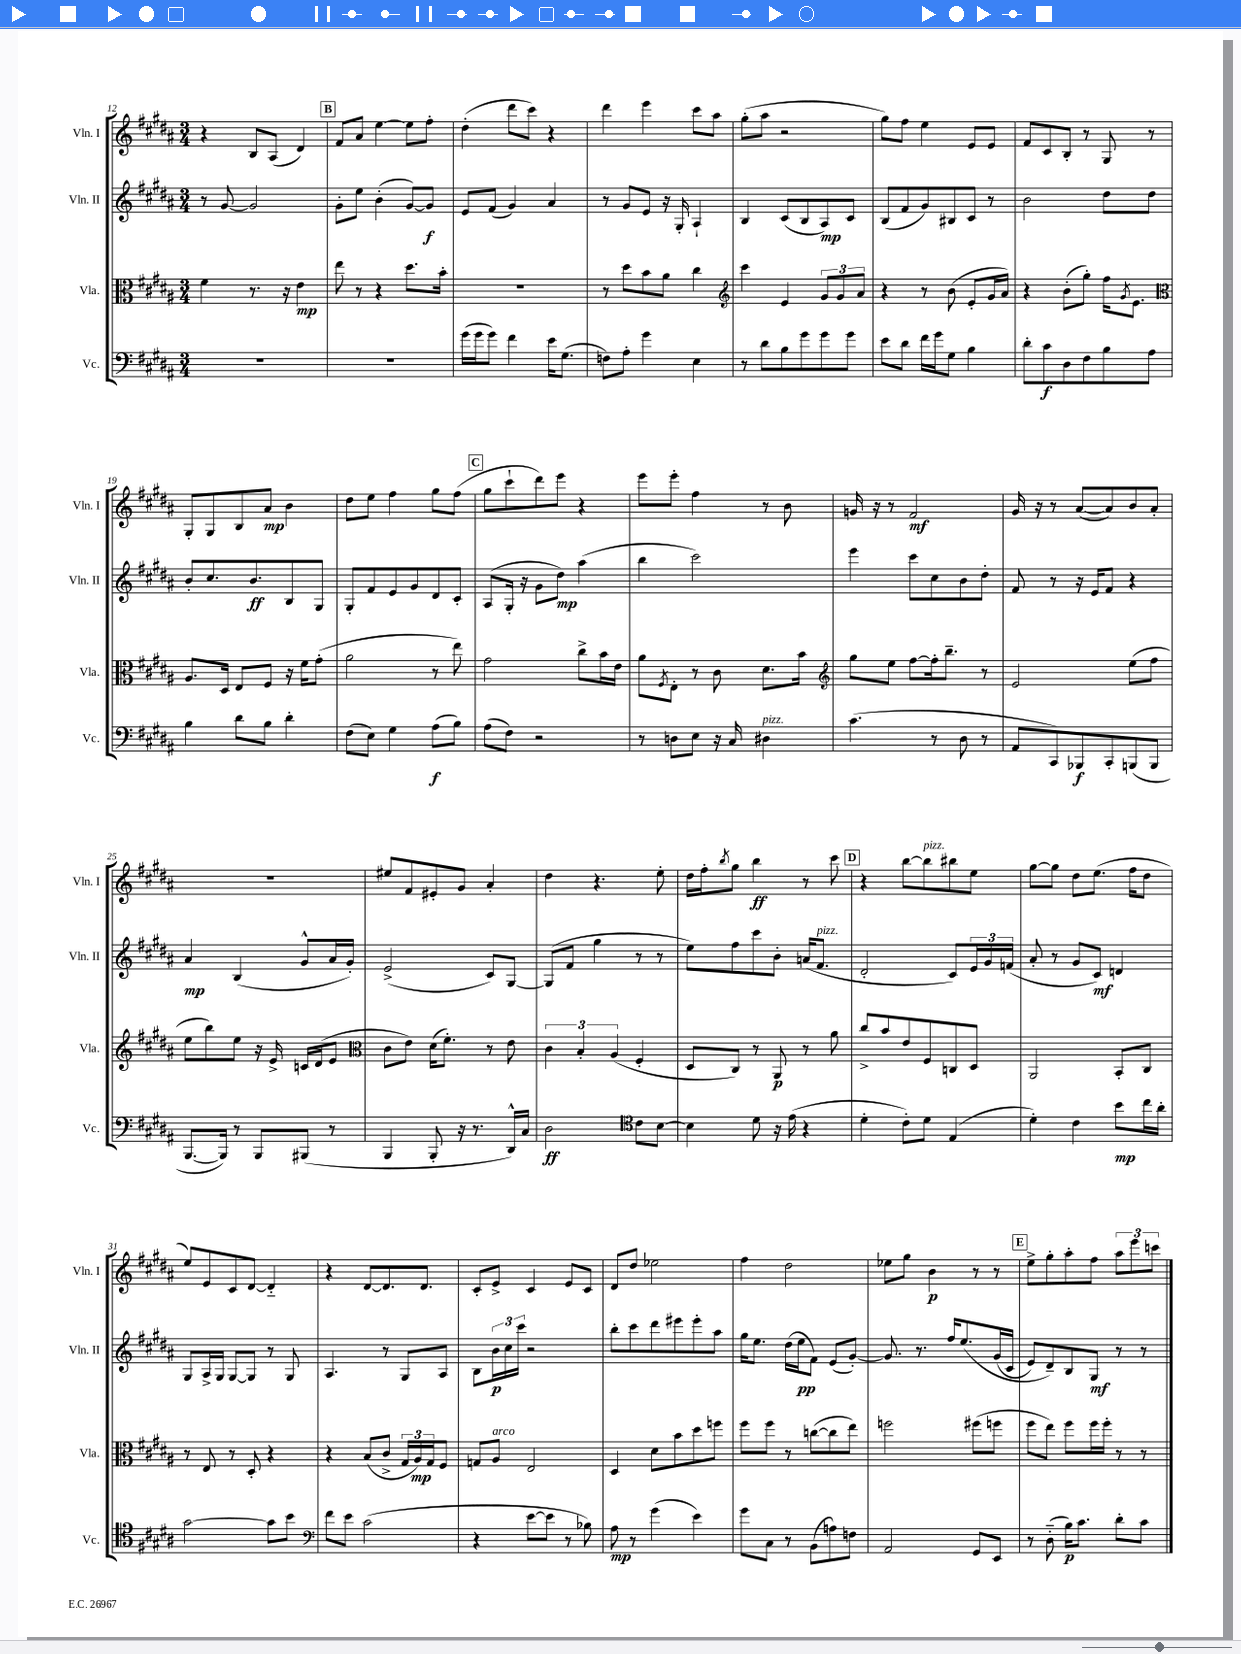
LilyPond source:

<<
\new StaffGroup <<
\new Staff = "s0" \with { instrumentName = "Vln. I" shortInstrumentName = "Vln. I" } {
    \clef treble \key b \major \numericTimeSignature \time 3/4
    r4 b8 ais8( dis'4) |
    \mark \markup { \box "B" } fis'8 ais'8 e''4~ e''8 fis''8-. |
    dis''4-.( dis'''8 cis'''8) r4 |
    dis'''4 e'''4 cis'''8 ais''8 |
    gis''8-.( ais''8 r2 |
    gis''8) fis''8 e''4 e'8 e'8 |
    fis'8 cis'8 b8-. r8 gis8 r8 |
    gis8-. gis8 b8 ais'8\mp b'4 |
    dis''8 e''8 fis''4 gis''8 fis''8( |
    \mark \markup { \box "C" } gis''8 cis'''8-! dis'''8) e'''8 r4 |
    e'''8 e'''8-. fis''4 r8 b'8 |
    g'16 r16 r8 fis'2\mf |
    gis'16 r16 r8 ais'8~( ais'8) b'8 ais'8-. |
    R2. |
    eis''8 fis'8 eis'8-. gis'8 ais'4-. |
    dis''4 r4. e''8-. |
    dis''16 fis''16-. \acciaccatura { b''8 } gis''8 b''4\ff r8 cis'''8 |
    \mark \markup { \box "D" } r4 b''8~ b''8^\markup { \italic "pizz." } bis''8 e''8 |
    gis''8~ gis''8 dis''8 e''8.( fis''16 dis''8 |
    e''8) e'8 cis'8 dis'8~ dis'4-_ |
    r4 dis'8~ dis'8. dis'8. |
    cis'8-. e'8-> cis'4 e'8 cis'8 |
    dis'8 dis''8 ees''2 |
    fis''4 dis''2 |
    ees''8 gis''8 b'4\p r8 r8 |
    \mark \markup { \box "E" } e''8-> gis''8-. ais''8-. fis''8 \tuplet 3/2 { ais''8 e'''8 c'''8 } \bar "|." |
}
\new Staff = "s1" \with { instrumentName = "Vln. II" shortInstrumentName = "Vln. II" } {
    \clef treble \key b \major \numericTimeSignature \time 3/4
    r8 gis'8~ gis'2 |
    \mark \markup { \box "B" } gis'8-. e''8 b'4-.( gis'8~) gis'8\f |
    e'8 fis'8( gis'4) ais'4 |
    r8 gis'8 e'8 r16 gis16-. ais4-! |
    b4 cis'8( b8 ais8\mp) cis'8 |
    b8( fis'8 gis'8) bis8 cis'8 r8 |
    b'2 dis''8 dis''8 |
    b'8-. cis''8. b'8.\ff b8 gis8 |
    gis8-. fis'8 e'8 gis'8 dis'8 cis'8-. |
    \mark \markup { \box "C" } ais8( gis16-. r16 gis'8 dis''8\mp) ais''4( |
    b''4 cis'''2) |
    e'''4 cis'''8 cis''8 b'8 dis''8-. |
    fis'8 r8 r16 e'16 fis'8 r4 |
    ais'4\mp b4( gis'8-^ ais'16 gis'16-.) |
    e'2->( cis'8) gis8~ |
    gis8( fis'8 gis''4 r8 r8 |
    e''8) fis''8 cis'''8 b'8-. a'16( fis'8.^\markup { \italic "pizz." } |
    \mark \markup { \box "D" } dis'2-. cis'8) \tuplet 3/2 { e'16 gis'16 f'16( } |
    ais'8-. r8 gis'8 cis'8\mf) d'4 |
    gis8 ais16-> gis16 gis8~ gis8 r8 gis8 |
    ais4. r8 gis8 ais8 |
    b8 \tuplet 3/2 { b'16\p cis''16 cis'''16 } r2 |
    b''8-. cis'''8 dis'''8 eis'''8 eis'''8-. ais''8 |
    gis''16 e''8. dis''16( e''16\pp fis'8) e'8( gis'8~-.) |
    gis'8. r8. fis''16 e''8.\( gis'16( cis'16 |
    \mark \markup { \box "E" } e'8) dis'8--\) b8 gis8\mf r8 r8 \bar "|." |
}
\new Staff = "s2" \with { instrumentName = "Vla." shortInstrumentName = "Vla." } {
    \clef alto \key b \major \numericTimeSignature \time 3/4
    fis'4 r8. r16 e'4\mp |
    \mark \markup { \box "B" } e''8 r8 r4 dis''8. b'16-. |
    R2. |
    r8 dis''8 b'8 ais'8 cis''4 |
    \clef treble cis'''4 e'4 \tuplet 3/2 { gis'8 gis'8 ais'8 } |
    r4 r8 b'8( e'8-. gis'16 ais'16) |
    r4 b'8-.( gis''8-.) fis''16 \acciaccatura { gis'8 } e'8. |
    \clef alto ais8. dis16 e8 fis8 r16 fis'16 gis'8-.( |
    ais'2 r8 e''8) |
    \mark \markup { \box "C" } gis'2 cis''8-> b'16 e'16 |
    ais'8 \acciaccatura { fis8 } e8-. r8 cis'8 dis'8. b'16 |
    \clef treble gis''8 e''8 fis''8~ fis''16-. b''8.-- r8 |
    e'2 e''8( fis''8 |
    e''8 b''8) e''8 r16 e'16-> c'16 dis'16( e'8 |
    \clef alto cis'8 e'8) dis'16( fis'8.-.) r8 e'8 |
    \tuplet 3/2 { cis'4 b4-. ais4( } fis4-. |
    dis8 cis8) r8 ais,8\p r8 ais'8 |
    \mark \markup { \box "D" } cis''8-> b'8 e'8 fis8 c8 dis8 |
    ais,2 b,8-. cis8 |
    r8 e8 r8 dis8-. r4 |
    r4 b8( cis'8-> \tuplet 3/2 { gis16 ais16\mp) gis16 } fis8 |
    g8 ais8^\markup { \italic "arco" } e2 |
    dis4 dis'8 b'8 dis''8 f''8 |
    fis''8 fis''8 r8 c''8~( c''8 e''8) |
    f''2 fis''8( f''8 |
    \mark \markup { \box "E" } fis''8 e''8) fis''8 fis''16 fis''16-. r8 r8 \bar "|." |
}
\new Staff = "s3" \with { instrumentName = "Vc." shortInstrumentName = "Vc." } {
    \clef bass \key b \major \numericTimeSignature \time 3/4
    R2. |
    \mark \markup { \box "B" } R2. |
    gis'16( gis'16 gis'8) fis'4 e'16 gis8.( |
    f8) ais8-. gis'4 e4 |
    r8 dis'8 b8 gis'8 gis'8 gis'8 |
    e'8 dis'8 fis'16 gis'16 gis8 b4 |
    dis'8-. cis'8\f dis8 fis8 b8 ais8 |
    b4 dis'8 b8 dis'4-. |
    fis8( e8) gis4 ais8\f( b8) |
    \mark \markup { \box "C" } ais8( fis8) r2 |
    r8 d8 e8 r16 cis16 dis4^\markup { \italic "pizz." } |
    cis'4.( r8 dis8 r8 |
    ais,8 cis,8) bes,,8\f cis,8-. b,,8( b,,8 |
    b,,8.~ b,,16) r8 b,,8 bis,,8( r8 |
    b,,4 b,,8-. r16 r8. dis,16-^) cis16 |
    dis2\ff \clef tenor cis'8 b8~ |
    b4 dis'8 r16 e'16( r4 |
    \mark \markup { \box "D" } dis'4-. cis'8-.) dis'8 e4( |
    dis'4-.) cis'4 b'8\mp cis''16 ais'16-. |
    gis'2~ gis'8 b'8 |
    \clef bass fis'8 e'8 cis'2( |
    r4 e'8~ e'8 r8 bes8) |
    ais8\mp r8 gis'4( e'4) |
    gis'8 cis8 r8 b,8( a8) f8 |
    ais,2 gis,8 e,8 |
    \mark \markup { \box "E" } r8 dis8-_( b16\p) cis'8. dis'8-. cis'8 \bar "|." |
}
>>
>>
\layout { \context { \Score currentBarNumber = #12 } }
